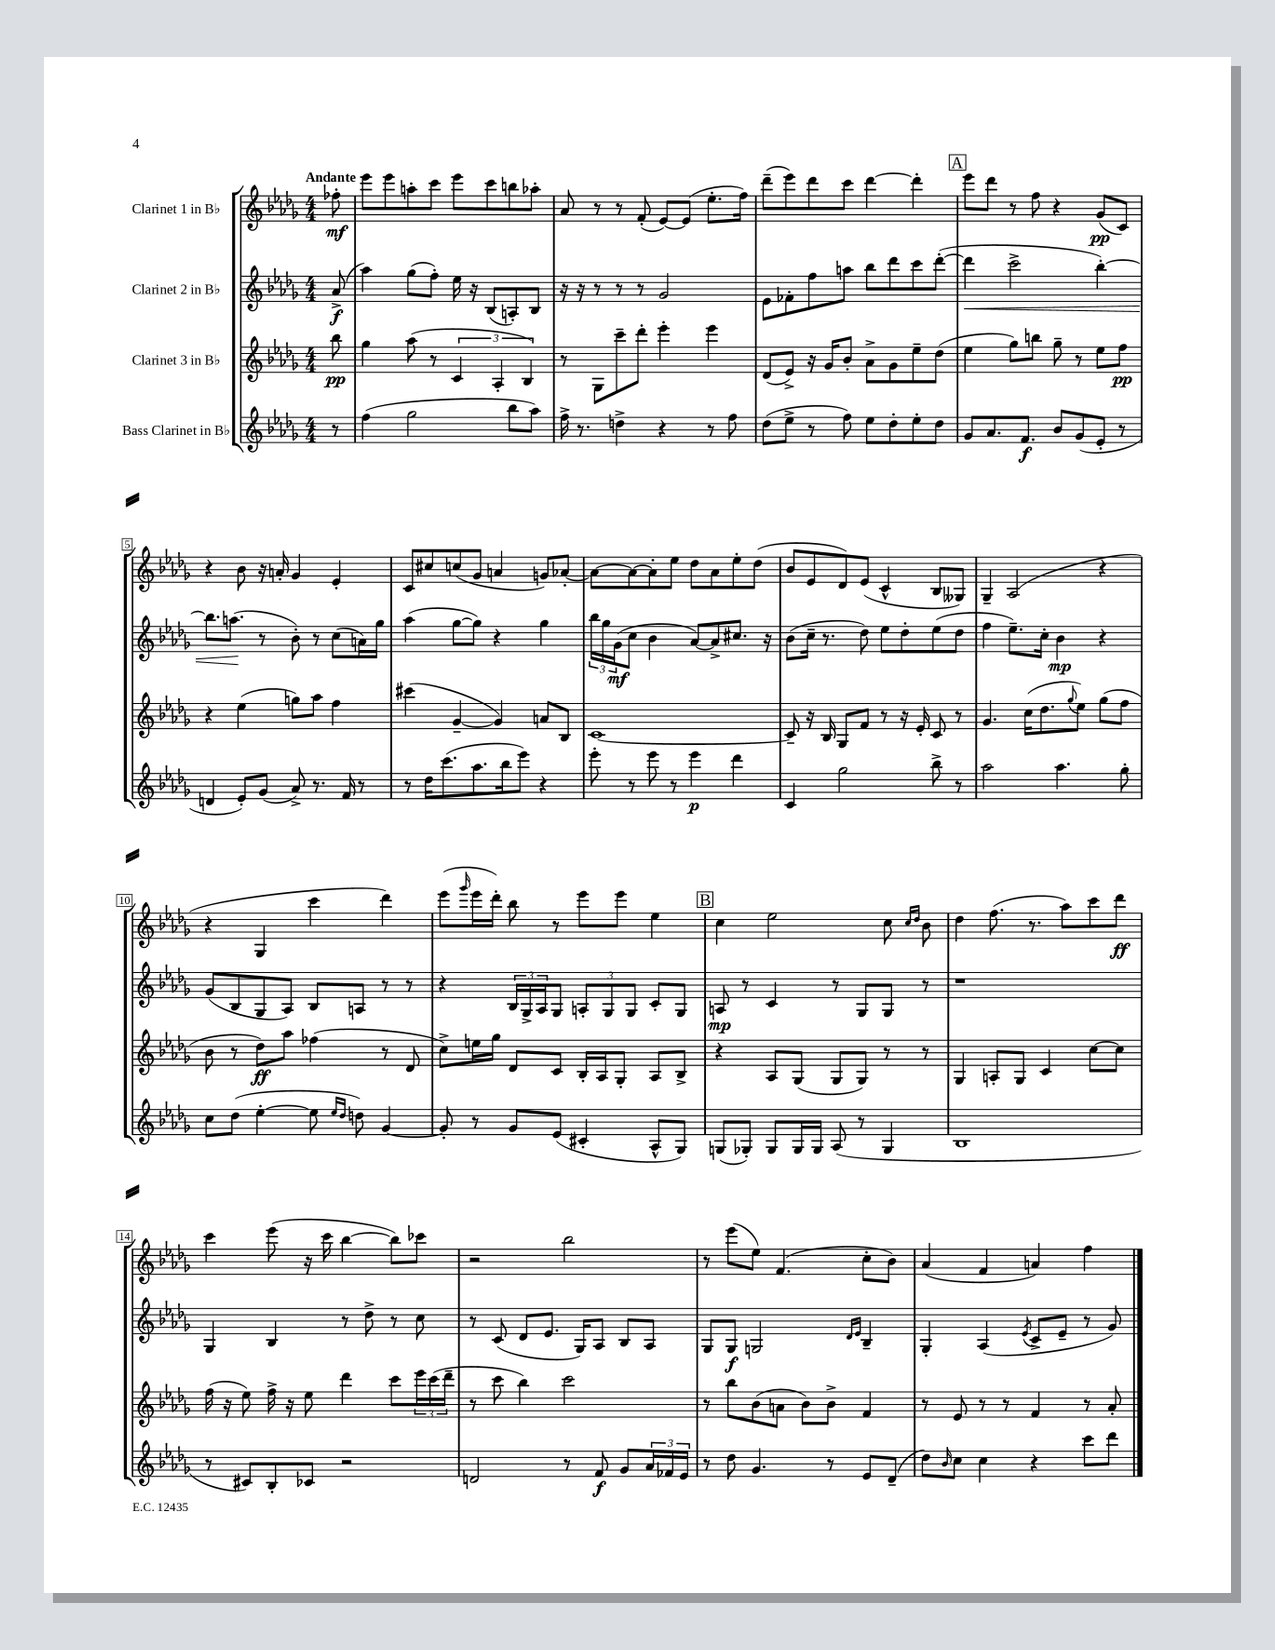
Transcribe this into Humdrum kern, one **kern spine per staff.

**kern	**dynam	**kern	**dynam	**kern	**dynam	**kern	**dynam
*part4	*part4	*part3	*part3	*part2	*part2	*part1	*part1
*staff4	*staff4	*staff3	*staff3	*staff2	*staff2	*staff1	*staff1
*I"Bass Clarinet in B♭	*	*I"Clarinet 3 in B♭	*	*I"Clarinet 2 in B♭	*	*I"Clarinet 1 in B♭	*
*clefG2	*	*clefG2	*	*clefG2	*	*clefG2	*
*k[b-e-a-d-g-]	*	*k[b-e-a-d-g-]	*	*k[b-e-a-d-g-]	*	*k[b-e-a-d-g-]	*
*M4/4	*	*M4/4	*	*M4/4	*	*M4/4	*
=	=	=	=	=	=	=	=
!	!	!	!	!	!	!LO:TX:a:B:t=Andante	!
8r	.	8bb-\	pp	(8a-^/	f	8ff-X'\	mf
=1	=1	=1	=1	=1	=1	=1	=1
(4ff\	.	4gg-\	.	4aa-\)	.	8eee-\L	.
.	.	.	.	.	.	8eee-\	.
2gg-\	.	(8aa-\	.	(8gg-\L	.	8aan'\	.
.	.	8r	.	8ff'\J)	.	8ccc\J	.
.	.	6c/	.	16ee-\	.	8eee-\L	.
.	.	.	.	16r	.	.	.
.	.	.	.	(8B-/L	.	8ccc\	.
.	.	6A-'/	.	.	.	.	.
8bb-\L	.	.	.	8An'/)	.	8bbn\	.
.	.	6B-/)	.	.	.	.	.
8aa-\J)	.	.	.	8B-/J	.	8aa-X'\J	.
=2	=2	=2	=2	=2	=2	=2	=2
16ff^\	.	8r	.	16r	.	8a-/	.
8.r	.	.	.	16r	.	.	.
.	.	8G-\L	.	8r	.	8r	.
4ddn^\	.	8ccc~\	.	8r	.	8r	.
.	.	8ddd-'\J	.	8r	.	(8f'/	.
4r	.	4eee-'\	.	2g-/	.	[8e-/L)	.
.	.	.	.	.	.	(8e-/J]	.
8r	.	4eee-\	.	.	.	8.ee-'\L	.
8ff\	.	.	.	.	.	.	.
.	.	.	.	.	.	16ff\Jk)	.
=3	=3	=3	=3	=3	=3	=3	=3
(8dd-\L	.	(8d-/L	.	8e-\L	.	(8ddd-~\L	.
8ee-^\J	.	8e-^/J)	.	8f-X'\	.	8eee-\)	.
8r	.	16r	.	8ff\	.	8ddd-\	.
.	.	16g-/KL	.	.	.	.	.
8ff\)	.	8b-'/J	.	8aan\J	.	8ccc\J	.
8ee-\L	.	8a-^\L	.	8bb-\L	.	[4ddd-\	.
8dd-'\	.	8g-\	.	8ddd-\	.	.	.
8ee-'\	.	8ee-~\	.	8ccc\	.	4ddd-'\]	.
8dd-\J	.	(8dd-\J	.	([8ddd-'\J	.	.	.
!!LO:REH:place=s1:t=A
=4	=4	=4	=4	=4	=4	=4	=4
!	!	!	!	!	!LO:HP:b	!	!
8g-/L	.	4ee-\	.	4ddd-\]	<	8eee-\L	.
8.a-/	.	.	.	.	.	8ddd-\J	.
.	.	8gg-\L)	.	2ccc^\	.	8r	.
8.f/J	f	.	.	.	.	.	.
.	.	8bbn\J	.	.	.	8ff\	.
8b-/L	.	8gg-~\	.	.	.	4r	.
(8g-/	.	8r	.	.	.	.	.
8e-'/J	.	8ee-\L	.	[4bb-'\)	.	(8g-/L	pp
8r	.	8ff\J	pp	.	.	8c/J)	.
!!LO:LB:g=z
=5	=5	=5	=5	=5	=5	=5	=5
4dn/	.	4r	.	8.bb-\L]	.	4r	.
.	.	.	.	(8.aan\J	.	.	.
8e-'/L)	.	(4ee-\	.	.	.	8b-\	.
(8g-/J	.	.	.	8r	[	16r	.
.	.	.	.	.	.	16an'/	.
8a-^/)	.	8ggn\L)	.	8b-'\)	.	4g-/	.
8.r	.	8aa-\J	.	8r	.	.	.
.	.	4ff\	.	(8cc\L	.	4e-'/	.
16f/	.	.	.	.	.	.	.
8r	.	.	.	16an\L)	.	.	.
.	.	.	.	16gg-\JJ	.	.	.
=6	=6	=6	=6	=6	=6	=6	=6
8r	.	(4ccc#X\	.	(4aa-\	.	8c/L	.
16dd-\KL	.	.	.	.	.	8cc#X/	.
(8.ccc\	.	.	.	.	.	.	.
.	.	[4g-~/	.	[8gg-\L	.	(8ccn/	.
8.aa-\	.	.	.	8gg-\J])	.	8g-/J	.
.	.	4g-/])	.	4r	.	4an/	.
16bb-\k	.	.	.	.	.	.	.
8eee-\J)	.	.	.	.	.	.	.
4r	.	8an/L	.	4gg-\	.	8gn/L)	.
.	.	8B-/J	.	.	.	[8a-X'/J	.
=7	=7	=7	=7	=7	=7	=7	=7
8eee-'\	.	[1c	.	24bb-\LL	.	8a-\L_	.
.	.	.	.	24gg-\	.	.	.
.	.	.	.	(24g-\J	mf	.	.
8r	.	.	.	8cc\J	.	8a-\_	.
8eee-\	.	.	.	4b-\	.	8a-'\]	.
8r	.	.	.	.	.	8ee-\J	.
4eee-\	p	.	.	[8a-/L)	.	8dd-\L	.
.	.	.	.	8a-^/]	.	8a-\	.
4ddd-\	.	.	.	8.cc#X/J	.	8ee-'\	.
.	.	.	.	.	.	(8dd-\J	.
.	.	.	.	16r	.	.	.
=8	=8	=8	=8	=8	=8	=8	=8
4c/	.	8c~/]	.	(8b-\L	.	8b-/L	.
.	.	16r	.	16cc~\Jk	.	8e-/	.
.	.	16B-/	.	8.r	.	.	.
2gg-\	.	8G-/L	.	.	.	8d-/)	.
.	.	8f/J	.	8dd-\)	.	(8e-/J	.
.	.	8r	.	8ee-\L	.	4c^^/	.
.	.	16r	.	8dd-'\	.	.	.
.	.	16e-'/	.	.	.	.	.
8bb-^\	.	8c/	.	(8ee-\	.	8B-/L	.
8r	.	8r	.	8dd-\J	.	8G--X/J)	.
=9	=9	=9	=9	=9	=9	=9	=9
2aa-\	.	4.g-/	.	4ff\	.	4G-~/	.
.	.	.	.	8.ee-~\L)	.	(2A-/	.
.	.	(16cc\KL	.	.	.	.	.
.	.	8.dd-\	.	16cc'\Jk	.	.	.
4.aa-\	.	.	.	4b-\	mp	.	.
.	.	8qqgg-/	.	.	.	.	.
.	.	8ee-\J)	.	.	.	.	.
.	.	(8gg-\L	.	4r	.	4r	.
8gg-'\	.	8ff\J	.	.	.	.	.
!!LO:LB:g=z
=10	=10	=10	=10	=10	=10	=10	=10
8cc\L	.	8b-\	.	(8g-/L	.	4r	.
(8dd-\J	.	8r	.	8B-/	.	.	.
[4ee-'\	.	8dd-\L)	ff	8G-/	.	4G-/	.
.	.	8aa-\J	.	8A-/J)	.	.	.
8ee-\]	.	(4ff-X\	.	8B-/L	.	4ccc\	.
16qqee-/LL	.	.	.	.	.	.	.
16qqdd-/JJ	.	.	.	.	.	.	.
8ddn\)	.	.	.	8An/J	.	.	.
[4g-/	.	8r	.	8r	.	4ddd-\)	.
.	.	8d-/	.	8r	.	.	.
=11	=11	=11	=11	=11	=11	=11	=11
8g-'/]	.	8cc^\L)	.	4r	.	(8eee-\L	.
.	.	.	.	.	.	16qqggg-/	.
8r	.	16een\L	.	.	.	16eee-\L	.
.	.	16gg-\JJ	.	.	.	16ddd-'\JJ)	.
8g-/L	.	8d-/L	.	24B-/LL	.	8bb-\	.
.	.	.	.	24G-^/	.	.	.
.	.	.	.	24A-/J	.	.	.
(8e-/J	.	8c/J	.	8G-/J	.	8r	.
4c#X'/	.	16B-'/LL	.	12An'/L	.	8eee-\L	.
.	.	16A-/J	.	.	.	.	.
.	.	.	.	12G-/	.	.	.
.	.	8G-'/J	.	.	.	8eee-\J	.
.	.	.	.	12G-/J	.	.	.
8A-^^/L	.	8A-/L	.	8c'/L	.	4ee-\	.
8G-/J)	.	8B-^/J	.	8G-/J	.	.	.
!!LO:REH:place=s1:t=B
=12	=12	=12	=12	=12	=12	=12	=12
(8Gn/L	.	4r	.	8An/	mp	4cc\	.
8G-X'/J)	.	.	.	8r	.	.	.
8G-/L	.	8A-/L	.	4c/	.	2ee-\	.
16G-/L	.	(8G-/J	.	.	.	.	.
16G-/JJ	.	.	.	.	.	.	.
(8A-/	.	8G-/L	.	8r	.	.	.
8r	.	8G-/J)	.	8G-/L	.	.	.
4G-/	.	8r	.	8G-/J	.	8cc\	.
.	.	.	.	.	.	16qqcc/LL	.
.	.	.	.	.	.	16qqdd-/JJ	.
.	.	8r	.	8r	.	8b-\	.
=13	=13	=13	=13	=13	=13	=13	=13
1B-	.	4G-/	.	1r	.	4dd-\	.
.	.	8An'/L	.	.	.	(8.ff\	.
.	.	8G-/J	.	.	.	.	.
.	.	.	.	.	.	8.r	.
.	.	4c/	.	.	.	.	.
.	.	.	.	.	.	8aa-\L)	.
.	.	[8cc\L	.	.	.	8ccc\	.
.	.	8cc\J]	.	.	.	8ddd-\J	ff
!!LO:LB:g=z
=14	=14	=14	=14	=14	=14	=14	=14
8r	.	(16ff\	.	4G-/	.	4ccc\	.
.	.	16r	.	.	.	.	.
8c#X/L)	.	8ee-\)	.	.	.	.	.
8B-'/	.	16ff^\	.	4B-/	.	(8eee-\	.
.	.	16r	.	.	.	.	.
8c-X/J	.	8ee-\	.	.	.	16r	.
.	.	.	.	.	.	16ccc\	.
2r	.	4ddd-\	.	8r	.	[4bb-\	.
.	.	.	.	8dd-^\	.	.	.
.	.	8ccc\L	.	8r	.	8bb-\L])	.
.	.	24eee-\L	.	8cc\	.	8ccc-X\J	.
.	.	(24ccc\	.	.	.	.	.
.	.	24ddd-~\JJ	.	.	.	.	.
=15	=15	=15	=15	=15	=15	=15	=15
2dn/	.	8r	.	8r	.	2r	.
.	.	8ccc\	.	(8c/	.	.	.
.	.	4bb-\)	.	8d-/L	.	.	.
.	.	.	.	8.e-/J	.	.	.
8r	.	2ccc\	.	.	.	2bb-\	.
.	.	.	.	16G-/KL)	.	.	.
8f/	f	.	.	8A-/J	.	.	.
8g-/L	.	.	.	8B-/L	.	.	.
24a-/L	.	.	.	8A-/J	.	.	.
24f-X/	.	.	.	.	.	.	.
24e-/JJ	.	.	.	.	.	.	.
=16	=16	=16	=16	=16	=16	=16	=16
8r	.	8r	.	8G-/L	.	8r	.
8dd-\	.	8bb-\L	.	8G-/J	f	(8eee-\L	.
4.g-/	.	(8b-\	.	2Gn/	.	8ee-\J)	.
.	.	8an\J	.	.	.	(4.f/	.
.	.	8b-\L)	.	.	.	.	.
8r	.	8b-^\J	.	.	.	.	.
.	.	.	.	16qqd-/LL	.	.	.
.	.	.	.	16qqe-/JJ	.	.	.
8e-/L	.	4f/	.	4B-~/	.	8cc'\L	.
(8d-~/J	.	.	.	.	.	8b-\J)	.
=17	=17	=17	=17	=17	=17	=17	=17
8dd-\L)	.	8r	.	4G-'/	.	(4a-/	.
16qqb-/	.	.	.	.	.	.	.
8cc\J	.	8e-/	.	.	.	.	.
4cc\	.	8r	.	(4A-/	.	4f/	.
.	.	8r	.	.	.	.	.
.	.	.	.	8qe-/	.	.	.
4r	.	4f/	.	8c^/L	.	4an/)	.
.	.	.	.	8e-~/J	.	.	.
8ccc\L	.	8r	.	8r	.	4ff\	.
8ddd-\J	.	8a-'/	.	8g-/)	.	.	.
==	==	==	==	==	==	==	==
*-	*-	*-	*-	*-	*-	*-	*-
